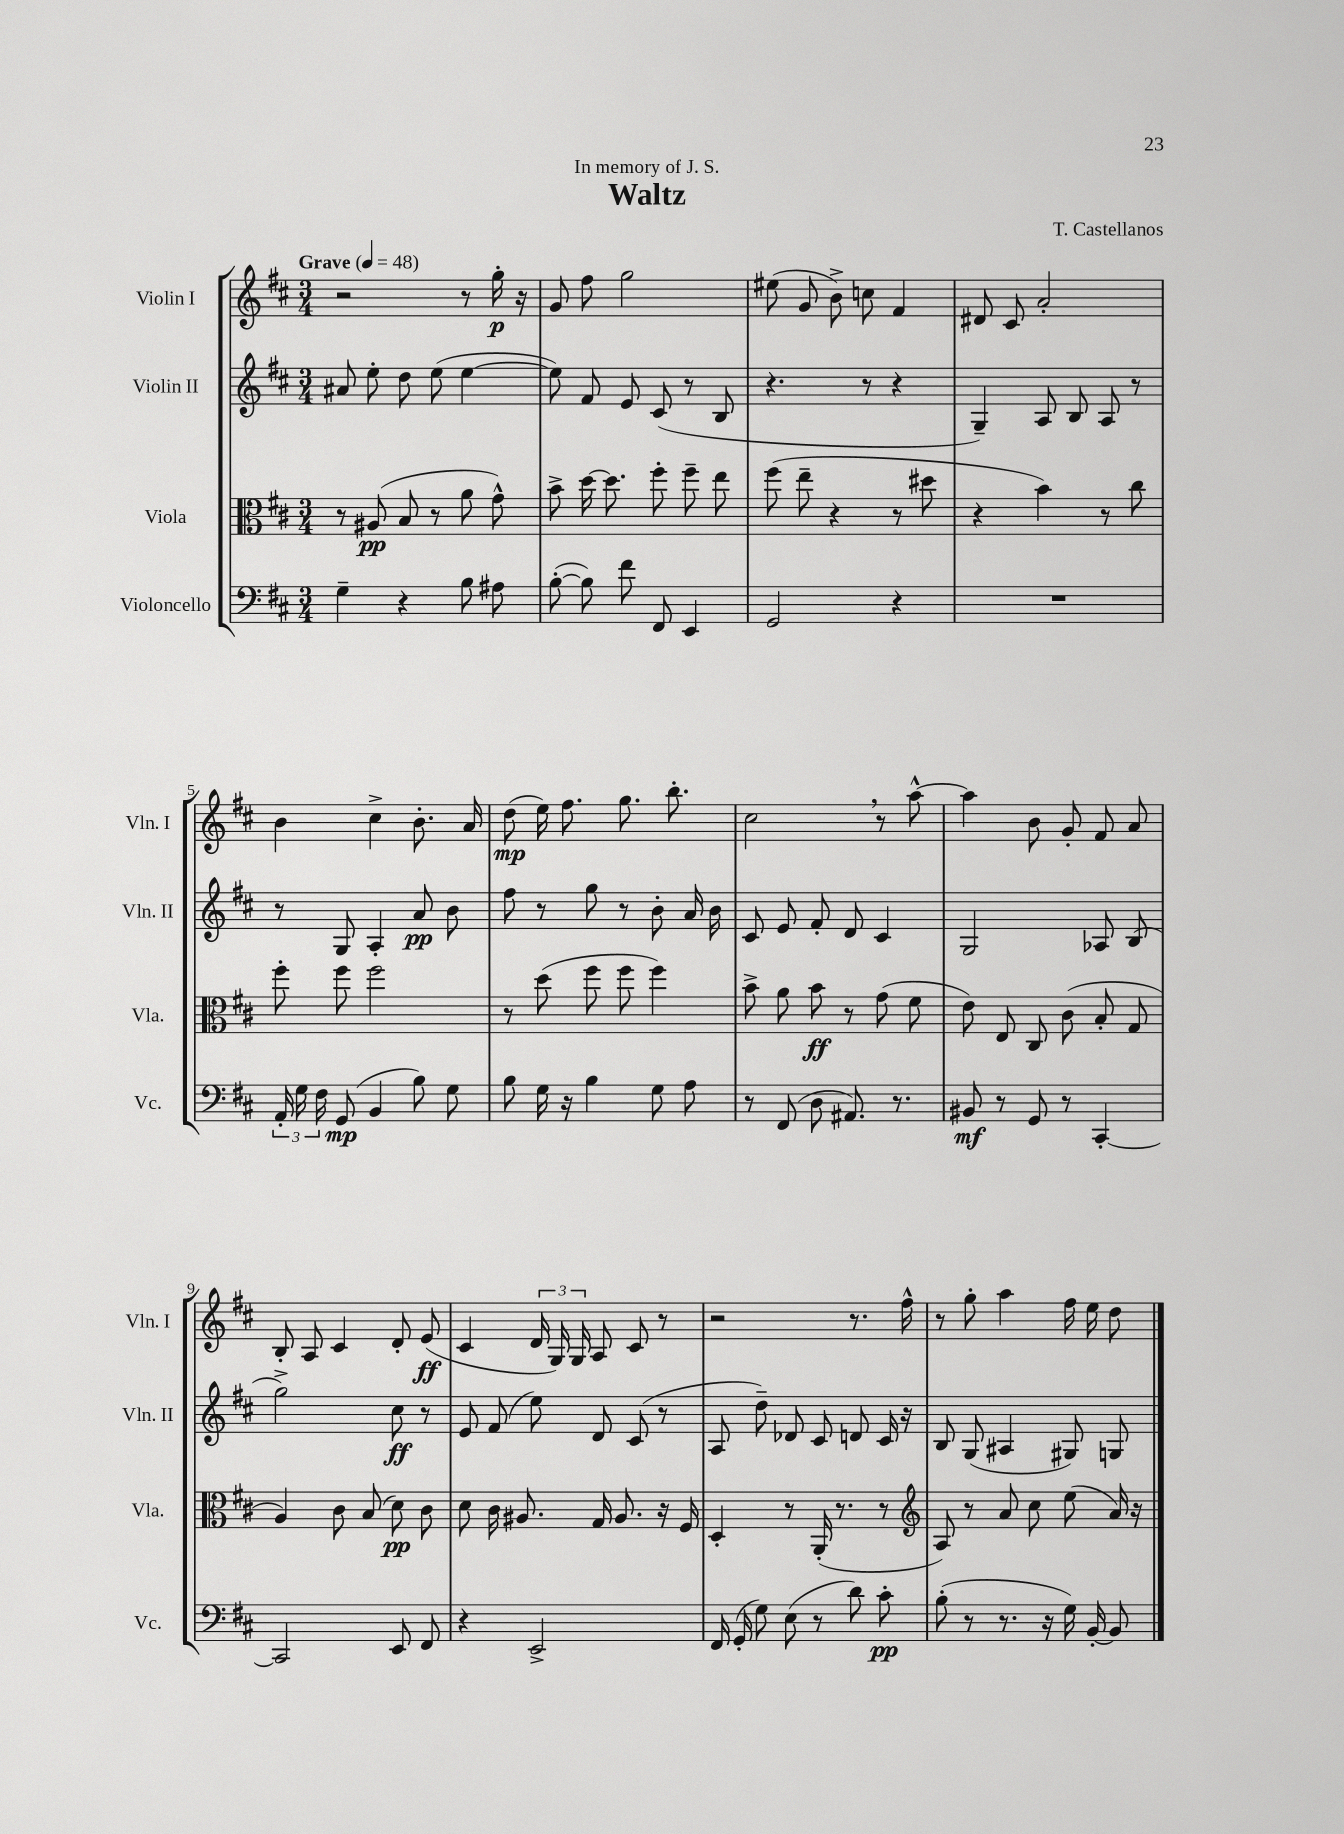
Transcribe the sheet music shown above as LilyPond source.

\header { title = "Waltz" composer = "T. Castellanos" dedication = "In memory of J. S." }
<<
\new StaffGroup <<
\new Staff = "s0" \with { instrumentName = "Violin I" shortInstrumentName = "Vln. I" } {
    \clef treble \key d \major \numericTimeSignature \time 3/4 \tempo "Grave" 4 = 48
    \autoBeamOff r2 r8 g''16-.\p r16 |
    g'8 fis''8 g''2 |
    eis''8( g'8 b'8->) c''8 fis'4 |
    dis'8 cis'8 a'2-. |
    b'4 cis''4-> b'8.-. a'16 |
    d''8\mp( e''16) fis''8. g''8. b''8.-. |
    cis''2 \breathe r8 a''8~-^ |
    a''4 b'8 g'8-. fis'8 a'8 |
    b8-. a8 cis'4 d'8-. e'8\ff( |
    cis'4 \tuplet 3/2 { d'16 g16) g16 } a8 cis'8 r8 |
    r2 r8. fis''16-^ |
    r8 g''8-. a''4 fis''16 e''16 d''8 \bar "|." |
}
\new Staff = "s1" \with { instrumentName = "Violin II" shortInstrumentName = "Vln. II" } {
    \clef treble \key d \major \numericTimeSignature \time 3/4
    \autoBeamOff ais'8 e''8-. d''8 e''8( e''4~ |
    e''8) fis'8 e'8 cis'8( r8 b8 |
    r4. r8 r4 |
    g4--) a8 b8 a8 r8 |
    r8 g8 a4-. a'8\pp b'8 |
    fis''8 r8 g''8 r8 b'8-. a'16 b'16 |
    cis'8 e'8 fis'8-. d'8 cis'4 |
    g2 aes8 b8( |
    g''2->) cis''8\ff r8 |
    e'8 fis'8( e''8) d'8 cis'8( r8 |
    a8 d''8--) des'8 cis'8 d'8 cis'16 r16 |
    b8 g8( ais4 gis8) g8 \bar "|." |
}
\new Staff = "s2" \with { instrumentName = "Viola" shortInstrumentName = "Vla." } {
    \clef alto \key d \major \numericTimeSignature \time 3/4
    \autoBeamOff r8 ais8\pp( b8 r8 a'8 g'8-^) |
    b'8-> d''16~ d''8. fis''8-. fis''8-- e''8 |
    fis''8( e''8-- r4 r8 dis''8 |
    r4 b'4) r8 cis''8 |
    fis''8-. fis''8 fis''2 |
    r8 d''8( fis''8 fis''8 fis''4) |
    b'8-> a'8 b'8\ff r8 g'8( fis'8 |
    e'8) e8 cis8 cis'8( b8-. g8 |
    a4) cis'8 b8( d'8\pp) cis'8 |
    d'8 cis'16 ais8. g16 ais8. r16 fis16 |
    d4-. r8 a,16-.( r8. r8 |
    \clef treble a8) r8 a'8 cis''8 e''8( a'16) r16 \bar "|." |
}
\new Staff = "s3" \with { instrumentName = "Violoncello" shortInstrumentName = "Vc." } {
    \clef bass \key d \major \numericTimeSignature \time 3/4
    \autoBeamOff g4-- r4 b8 ais8 |
    b8~-.( b8) fis'8 fis,8 e,4 |
    g,2 r4 |
    R2. |
    \tuplet 3/2 { a,16-. g16 fis16 } g,8\mp( b,4 b8) g8 |
    b8 g16 r16 b4 g8 a8 |
    r8 fis,8( d8 ais,8.) r8. |
    bis,8\mf r8 g,8 r8 cis,4~-. |
    cis,2 e,8 fis,8 |
    r4 e,2-> |
    fis,16 g,16-.( g8) e8( r8 d'8) cis'8-.\pp |
    b8-.( r8 r8. r16 g16) b,16~-. b,8 \bar "|." |
}
>>
>>
